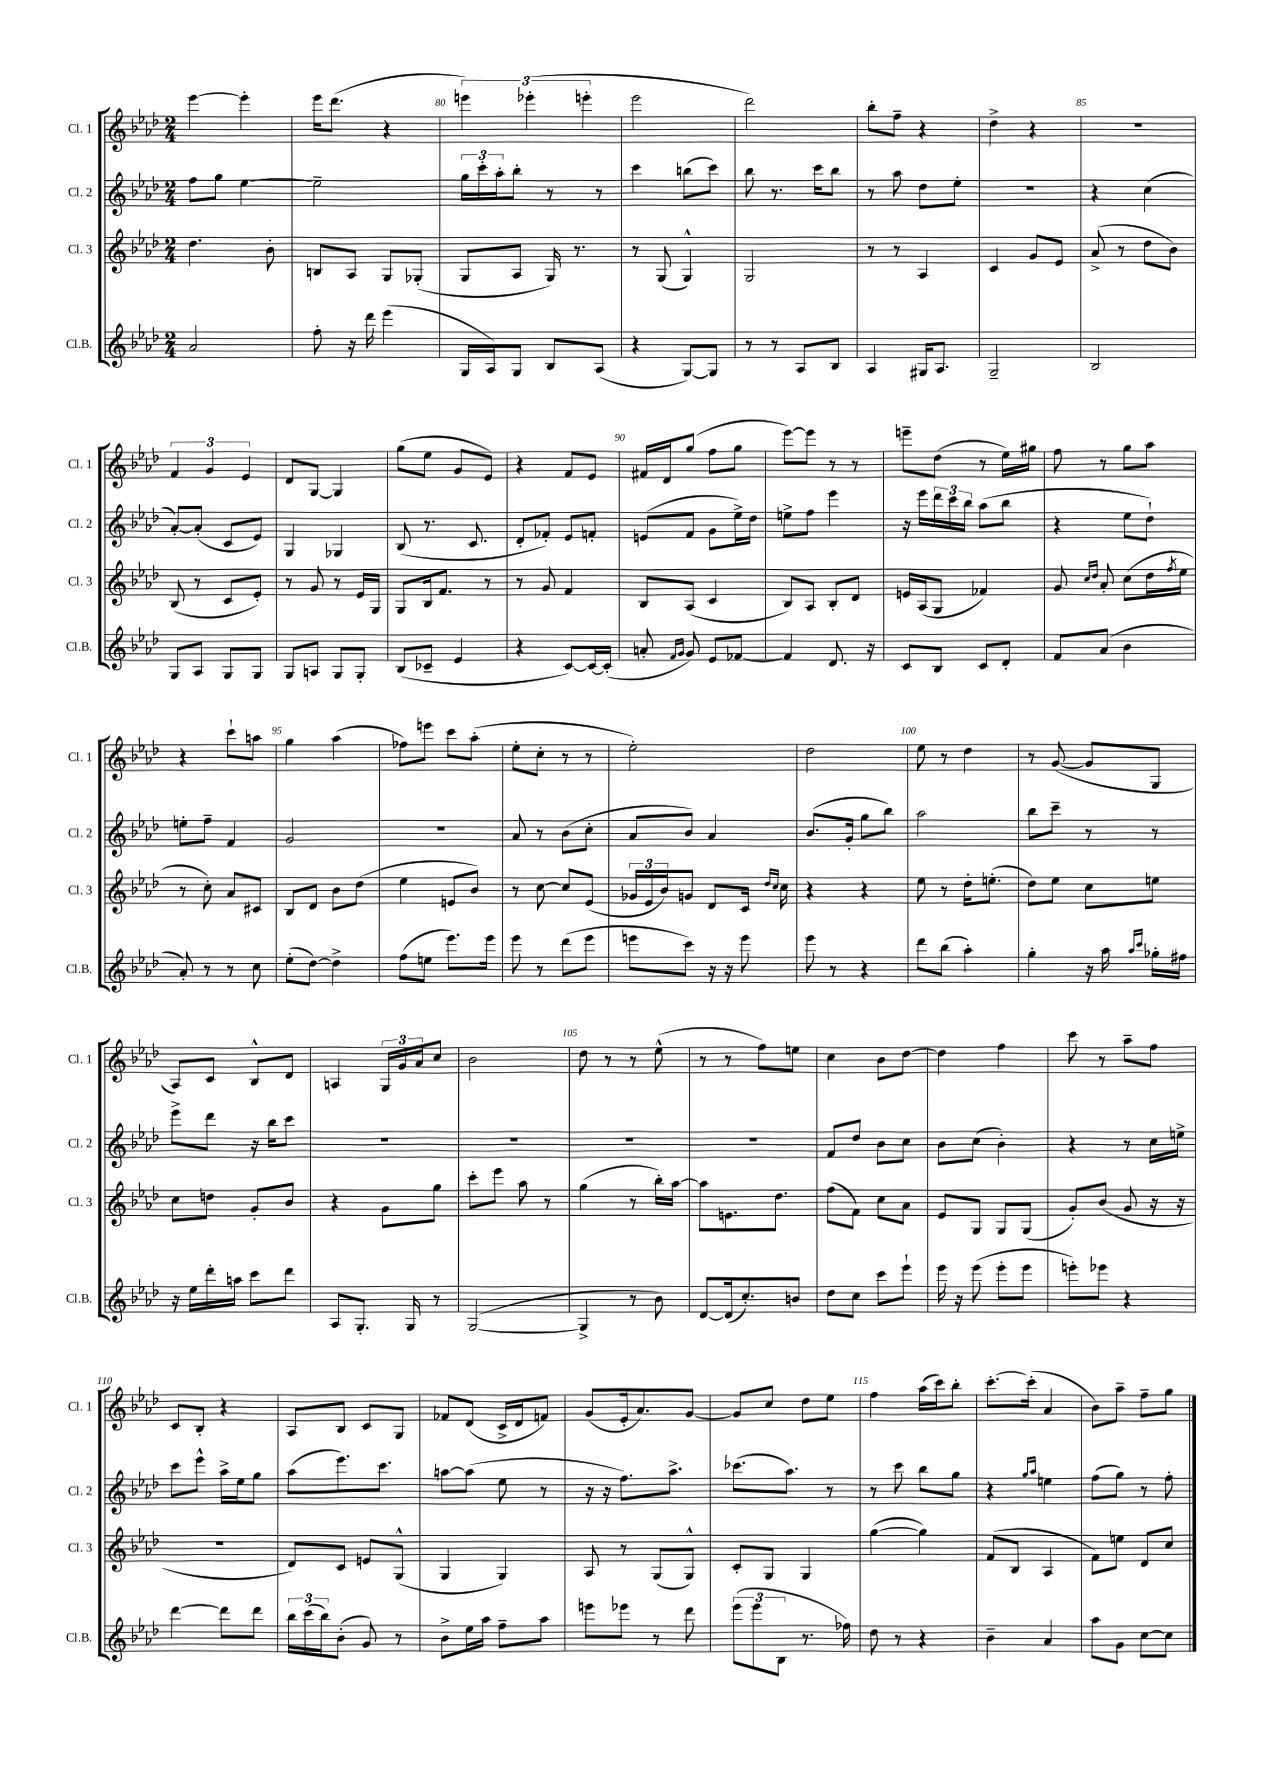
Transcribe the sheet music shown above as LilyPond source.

<<
\new StaffGroup <<
\new Staff = "s0" \with { instrumentName = "Cl. 1" shortInstrumentName = "Cl. 1" } {
    \clef treble \key aes \major \numericTimeSignature \time 2/4
    ees'''4~ ees'''4-. |
    ees'''16 des'''8.( r4 |
    \tuplet 3/2 { e'''4) ees'''4-.( e'''4-. } |
    ees'''2 |
    des'''2) |
    bes''8-. f''8-- r4 |
    des''4-> r4 |
    R2 |
    \tuplet 3/2 { f'4 g'4 ees'4 } |
    des'8 g8~ g4 |
    g''8( ees''8 g'8 ees'8) |
    r4 f'8 ees'8 |
    fis'16 des'16 g''8( f''8 g''8 |
    ees'''8~) ees'''8 r8 r8 |
    e'''8-- des''8( r8 ees''16) gis''16 |
    f''8 r8 g''8 aes''8 |
    r4 c'''8-! a''8 |
    g''4 aes''4( |
    fes''8) e'''8 c'''8 aes''8-.( |
    ees''8-. c''8-. r8 r8 |
    ees''2-.) |
    des''2 |
    ees''8 r8 des''4 |
    r8 g'8~( g'8 g8 |
    aes8) c'8 bes8-^ des'8 |
    a4 \tuplet 3/2 { g16 g'16 aes'16 } c''8 |
    bes'2 |
    des''8 r8 r8 ees''8-^( |
    r8 r8 f''8) e''8 |
    c''4 bes'8 des''8~ |
    des''4 f''4 |
    c'''8 r8 aes''8-- f''8 |
    c'8 bes8-. r4 |
    aes8 bes8 c'8 g8 |
    fes'8 des'8( c'16-> des'16 f'8) |
    g'8( ees'16-. aes'8.) g'8~ |
    g'8 c''8 des''8 ees''8 |
    f''4 aes''16( c'''16) bes''8-. |
    c'''8.~-. c'''16-.( aes'4 |
    bes'8) aes''8-- f''8-- g''8 \bar "|." |
}
\new Staff = "s1" \with { instrumentName = "Cl. 2" shortInstrumentName = "Cl. 2" } {
    \clef treble \key aes \major \numericTimeSignature \time 2/4
    f''8 g''8 ees''4~ |
    ees''2-- |
    \tuplet 3/2 { g''16 c'''16-. aes''16-. } bes''8-. r8 r8 |
    c'''4 b''8( c'''8) |
    bes''8 r8. c'''16 bes''8 |
    r8 aes''8 des''8 ees''8-. |
    r2 |
    r4 c''4( |
    aes'8~-.) aes'8-.( c'8 ees'8) |
    g4 ges4 |
    bes8( r8. c'8. |
    des'8-. fes'8-.) ees'8 f'8-. |
    e'8( f'8 g'8 ees''16->) des''16 |
    e''8-> f''8 ees'''4 |
    r16 ees'''16 \tuplet 3/2 { des'''16 c'''16 bes''16 } aes''8( bes''8 |
    r4 ees''8 des''8-!) |
    e''8-. f''8-- f'4 |
    g'2 |
    R2 |
    aes'8 r8 bes'8( c''8-. |
    aes'8 bes'8) aes'4 |
    bes'8.( g'16-. g''8 bes''8) |
    aes''2 |
    bes''8 c'''8-- r8 r8 |
    ees'''8-> des'''8 r16 bes''16 c'''8 |
    R2 |
    R2 |
    R2 |
    R2 |
    f'8 des''8 bes'8 c''8 |
    bes'8 c''8( bes'4-.) |
    r4 r8 c''16 e''16-> |
    c'''8 ees'''8-^ aes''16-> ees''16 g''8 |
    aes''8( ees'''8.) c'''8. |
    a''8~ a''8( ees''8 r8 |
    r16 r16 f''8.) aes''8.-> |
    ces'''8.( aes''8.) r8 |
    r8 c'''8 bes''8 g''8 |
    r4 \grace { g''16 aes''16 } e''4 |
    f''8( g''8) r8 f''8-. \bar "|." |
}
\new Staff = "s2" \with { instrumentName = "Cl. 3" shortInstrumentName = "Cl. 3" } {
    \clef treble \key aes \major \numericTimeSignature \time 2/4
    des''4. bes'8-. |
    b8 aes8 g8 ges8-.( |
    g8 aes8 g16) r8. |
    r8 g8( g4-^) |
    g2 |
    r8 r8 aes4 |
    c'4 g'8 ees'8 |
    aes'8->( r8 des''8 bes'8) |
    bes8( r8 c'8 ees'8-.) |
    r8 g'8 r8 ees'16 g16 |
    g8 bes16 f'8. r8 |
    r8 g'8 f'4 |
    bes8 aes8( c'4 |
    bes8) aes8 bes8-. des'8 |
    e'16 aes16( g8 fes'4) |
    g'8 \grace { c''16 des''16 } aes'8-. c''8( des''16 \acciaccatura { f''8 } ees''16 |
    r8 c''8-.) aes'8 cis'8 |
    bes8 des'8 bes'8 des''8( |
    ees''4 e'8 bes'8) |
    r8 c''8~ c''8 ees'8( |
    \tuplet 3/2 { ges'16 ees'16 bes'16) } g'8 des'8 c'16 \grace { des''16 c''16 } c''16 |
    r4 r4 |
    ees''8 r8 des''16-. e''8.-.( |
    des''8) ees''8 c''8 e''8 |
    c''8 d''8 g'8-. bes'8 |
    r4 g'8 g''8 |
    c'''8-. ees'''8 aes''8 r8 |
    g''4( r8 bes''16-.) aes''16~ |
    aes''8 e'8. des''8. |
    f''8( f'8) c''8 aes'8 |
    ees'8 g8 g8 g8( |
    g'8-.) bes'8( g'8 r16 r16 |
    r2 |
    des'8) c'8 e'8 g8-^( |
    g4 g4) |
    aes8 r8 g8( g8-^) |
    c'8-. g8 g4 |
    g''4~( g''4) |
    f'8( bes8 aes4 |
    f'8) e''8 des'8 c''8 \bar "|." |
}
\new Staff = "s3" \with { instrumentName = "Cl.B." shortInstrumentName = "Cl.B." } {
    \clef treble \key aes \major \numericTimeSignature \time 2/4
    aes'2 |
    f''8-. r16 des'''16 ees'''4( |
    g16 aes16) g8 bes8 aes8( |
    r4 g8~) g8 |
    r8 r8 aes8 bes8 |
    aes4 gis16 aes8. |
    g2-- |
    bes2 |
    g8 aes8 g8 g8 |
    g8 a8 g8 g8-. |
    bes8( ces'8-- ees'4 |
    r4 c'8~) c'16~ c'16-.( |
    a'8-. \grace { f'16 g'16 } g'8) ees'8 fes'8~ |
    fes'4 des'8. r16 |
    c'8 bes8 c'8 des'8-. |
    f'8 aes'8( bes'4 |
    aes'8-.) r8 r8 c''8 |
    ees''8-.( des''8~) des''4-> |
    f''8( e''8 ees'''8.) ees'''16 |
    ees'''8 r8 des'''8( ees'''8 |
    e'''8 c'''8) r16 r16 e'''8 |
    ees'''8 r8 r4 |
    des'''8 bes''8( aes''4-.) |
    g''4-. r16 aes''16 \grace { aes''16 c'''16 } ges''16-. fis''16 |
    r16 ees''16 des'''16-. a''16 c'''8 des'''8 |
    aes8 g8.-. g16 r8 |
    g2~( |
    g4-> r8 bes'8) |
    des'8~ des'16( c''8.-.) b'8 |
    des''8 c''8 c'''8 ees'''8-! |
    ees'''16 r16 ees'''8( ees'''8-. ees'''8 |
    e'''8-.) ees'''8 r4 |
    des'''4~ des'''8 des'''8 |
    \tuplet 3/2 { bes''16 c'''16( bes''16) } bes'8-.( g'8) r8 |
    bes'8-> ees''16 aes''16 f''8-- aes''8 |
    e'''8 ees'''8 r8 des'''8 |
    \tuplet 3/2 { ees'''8( ees'''8 bes8 } r8. fes''16) |
    des''8 r8 r4 |
    bes'4-- aes'4 |
    aes''8 g'8 c''8~ c''8 \bar "|." |
}
>>
>>
\layout { \context { \Score currentBarNumber = #78 \override BarNumber.break-visibility = ##(#f #t #t) barNumberVisibility = #(every-nth-bar-number-visible 5) } }
